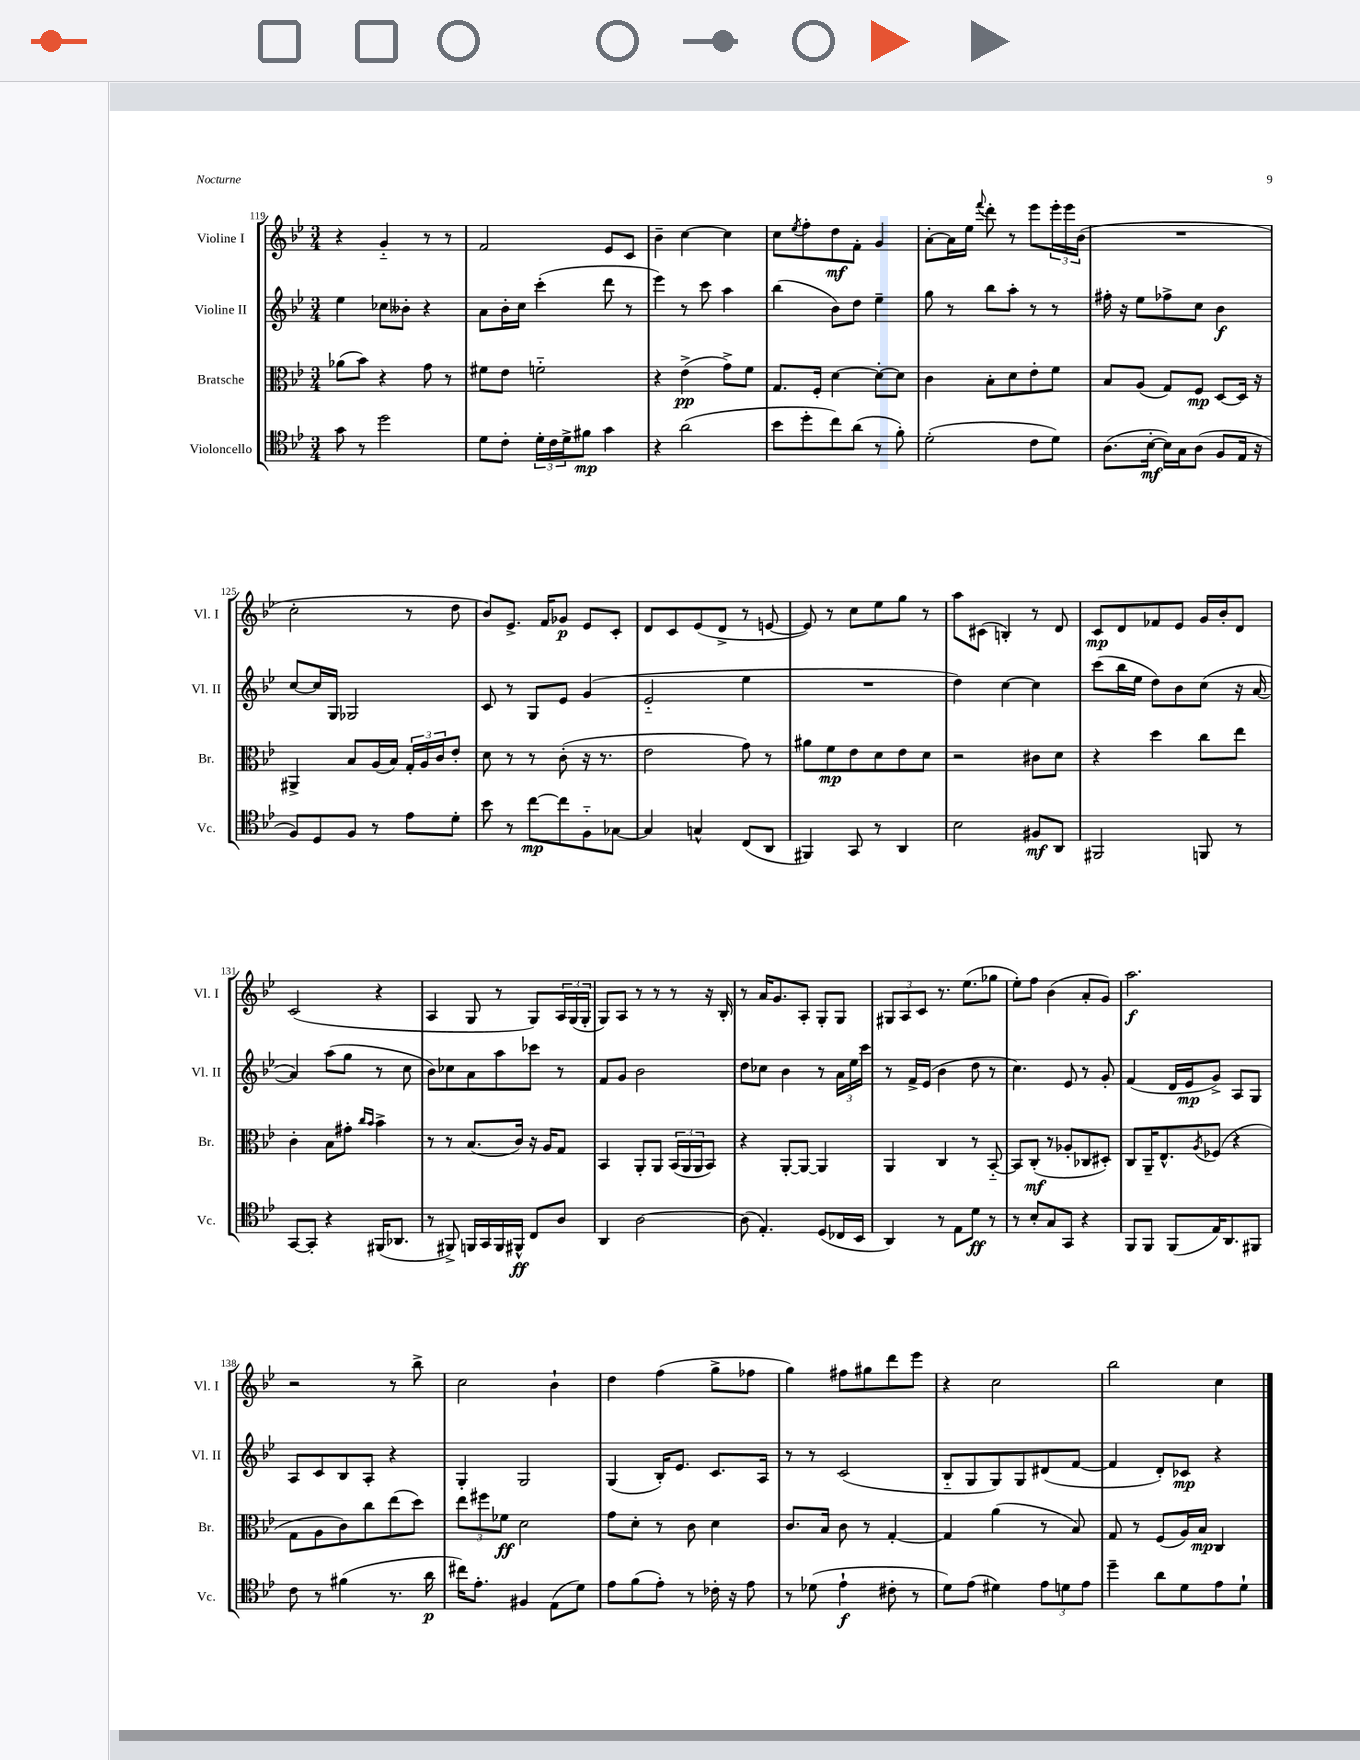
<<
\new StaffGroup <<
\new Staff = "s0" \with { instrumentName = "Violine I" shortInstrumentName = "Vl. I" } {
    \clef treble \key bes \major \numericTimeSignature \time 3/4
    r4 g'4-_ r8 r8 |
    f'2 ees'8 c'8 |
    bes'4-- c''4~ c''4 |
    c''8 \acciaccatura { ees''8 } f''8-. d''8\mf f'8-. g'4 |
    a'8~-. a'16 ees''16 \appoggiatura { f'''8 } d'''8-. r8 ees'''8 \tuplet 3/2 { ees'''16-. ees'''16 bes'16( } |
    R2. |
    c''2-. r8 d''8 |
    bes'8) ees'8.-> f'16 ges'8\p ees'8 c'8-. |
    d'8 c'8 ees'8( d'8-> r8 e'8~ |
    e'8) r8 c''8 ees''8 g''8 r8 |
    a''8 cis'8( b4-.) r8 d'8 |
    c'8\mp d'8 fes'8 ees'8 g'16 bes'16-. d'8 |
    c'2( r4 |
    a4 g8 r8 g8) \tuplet 3/2 { a16 g16( g16-. } |
    g8) a8 r8 r8 r8 r16 bes16-. |
    r8 a'16 g'8. a8-. g8-. g8 |
    \tuplet 3/2 { gis8 a8 c'8 } r8. ees''8.( ges''8 |
    ees''8-.) f''8 bes'4( a'8-. g'8) |
    a''2.\f |
    r2 r8 bes''8-> |
    c''2 bes'4-! |
    d''4 f''4( g''8-> fes''8 |
    g''4) fis''8 gis''8 d'''8 ees'''8 |
    r4 c''2 |
    bes''2 c''4 \bar "|." |
}
\new Staff = "s1" \with { instrumentName = "Violine II" shortInstrumentName = "Vl. II" } {
    \clef treble \key bes \major \numericTimeSignature \time 3/4
    ees''4 ces''8 beses'8-. r4 |
    a'8 bes'16-. c''16 c'''4-.( d'''8 r8 |
    ees'''4) r8 c'''8 a''4 |
    bes''4( bes'8) d''8 ees''4-- |
    g''8 r8 bes''8 a''8-. r8 r8 |
    fis''16-. r16 ees''8 fes''8-> c''8 bes'4\f |
    c''8~ c''16 g16 ges2 |
    c'8 r8 g8 ees'8 g'4( |
    ees'2-_ ees''4 |
    R2. |
    d''4) c''4~ c''4 |
    c'''8( bes''16 ees''16 d''8) bes'8 c''8( r16 a'16~ |
    a'4) a''8( g''8 r8 c''8 |
    bes'8) ces''8 a'8 a''8 ces'''8 r8 |
    f'8 g'8 bes'2 |
    d''8 ces''8 bes'4 r8 \tuplet 3/2 { a'16 ees''16 c'''16 } |
    r8 f'16-> ees'16( bes'4 d''8 r8 |
    c''4.) ees'8 r8 g'8-. |
    f'4( d'16 ees'16\mp g'8->) a8 g8 |
    a8 c'8 bes8 a8-. r4 |
    g4-. g2 |
    g4( bes16-.) ees'8. c'8. a16 |
    r8 r8 c'2( |
    bes8-_ g8 g8) g8 dis'8( f'8~ |
    f'4 d'8-.) ces'8\mp r4 \bar "|." |
}
\new Staff = "s2" \with { instrumentName = "Bratsche" shortInstrumentName = "Br." } {
    \clef alto \key bes \major \numericTimeSignature \time 3/4
    aes'8( bes'8) r4 g'8 r8 |
    fis'8 ees'8 f'2-_ |
    r4 ees'4->\pp( g'8->) f'8 |
    g8. f16-. d'4~ d'8~-. d'8 |
    c'4 bes8-. d'8 ees'8-. f'8 |
    bes8 a8( g8) f8\mp d8~ d16 r16 |
    ais,4-> bes8 a16( bes16) \tuplet 3/2 { g16-. a16 c'16 } ees'8-. |
    d'8 r8 r8 c'8-.( r16 r8. |
    ees'2 g'8) r8 |
    ais'8 f'8\mp ees'8 d'8 ees'8 d'8 |
    r2 cis'8 d'8 |
    r4 d''4 c''8 ees''8 |
    c'4-. bes8 gis'8-. \grace { c''16 bes'16 } bes'4-> |
    r8 r8 bes8.( c'16) r16 a16 g8 |
    bes,4 a,8-. a,8 \tuplet 3/2 { bes,16( a,16 a,16 } bes,8) |
    r4 a,8~-. a,8~ a,4 |
    a,4 c4 r8 bes,8~-_ |
    bes,8 c8-.\mf( r8 aes8-. ces8 dis8-.) |
    c8 a,16-- ees8.-^ \acciaccatura { a8 } fes8( r4 |
    g8 a8 c'8) c''8 ees''8( d''8) |
    \tuplet 3/2 { ees''8 fis''8 fes'8\ff } d'2 |
    g'8 d'8-. r8 c'8 d'4 |
    c'8. bes16 c'8 r8 g4~-. |
    g4 a'4( r8 bes8) |
    g8 r8 f8( a16) bes16\mp c4 \bar "|." |
}
\new Staff = "s3" \with { instrumentName = "Violoncello" shortInstrumentName = "Vc." } {
    \clef tenor \key bes \major \numericTimeSignature \time 3/4
    g'8 r8 d''2 |
    d'8 c'8-. \tuplet 3/2 { d'16-. c'16 d'16-> } fis'8\mp g'4 |
    r4 a'2( |
    bes'8 d''8-. c''8) a'8( r8 f'8-.) |
    d'2-.( c'8 d'8) |
    a8.( bes16~-.\mf bes16) g16 a8( f8 ees16 r16 |
    f8) d8 f8 r8 ees'8 d'8-. |
    bes'8 r8 c''8~\mp c''8 f8-_ ges8~ |
    ges4 g4-^ c8( a,8 |
    fis,4) g,8 r8 a,4 |
    bes2 fis8\mf a,8 |
    fis,2 f,8 r8 |
    g,8~ g,8-. r4 fis,16( aes,8. |
    r8 fis,8->) f,16 g,16 f,16 fis,16-^\ff c8 a8 |
    a,4 a2~ |
    a8( ees4.-.) d8( ces16 bes,16 |
    a,4) r8 ees8 d'8\ff r8 |
    r8 bes8-. g8 g,8 r4 |
    f,8 f,8 f,8( ees16) a,8. fis,8 |
    c'8 r8 fis'4( r8. a'16\p |
    cis''16) ees'8.-. fis4 ees8( d'8) |
    ees'8 f'8( ees'8-.) r8 ces'16-. r16 ees'8 |
    r8 des'8( ees'4-!\f cis'8-. r8 |
    d'8) ees'8( dis'4) \tuplet 3/2 { ees'8 d'8 ees'8 } |
    d''4-- a'8 d'8 ees'8 d'8-! \bar "|." |
}
>>
>>
\layout { \context { \Score currentBarNumber = #119 } }
